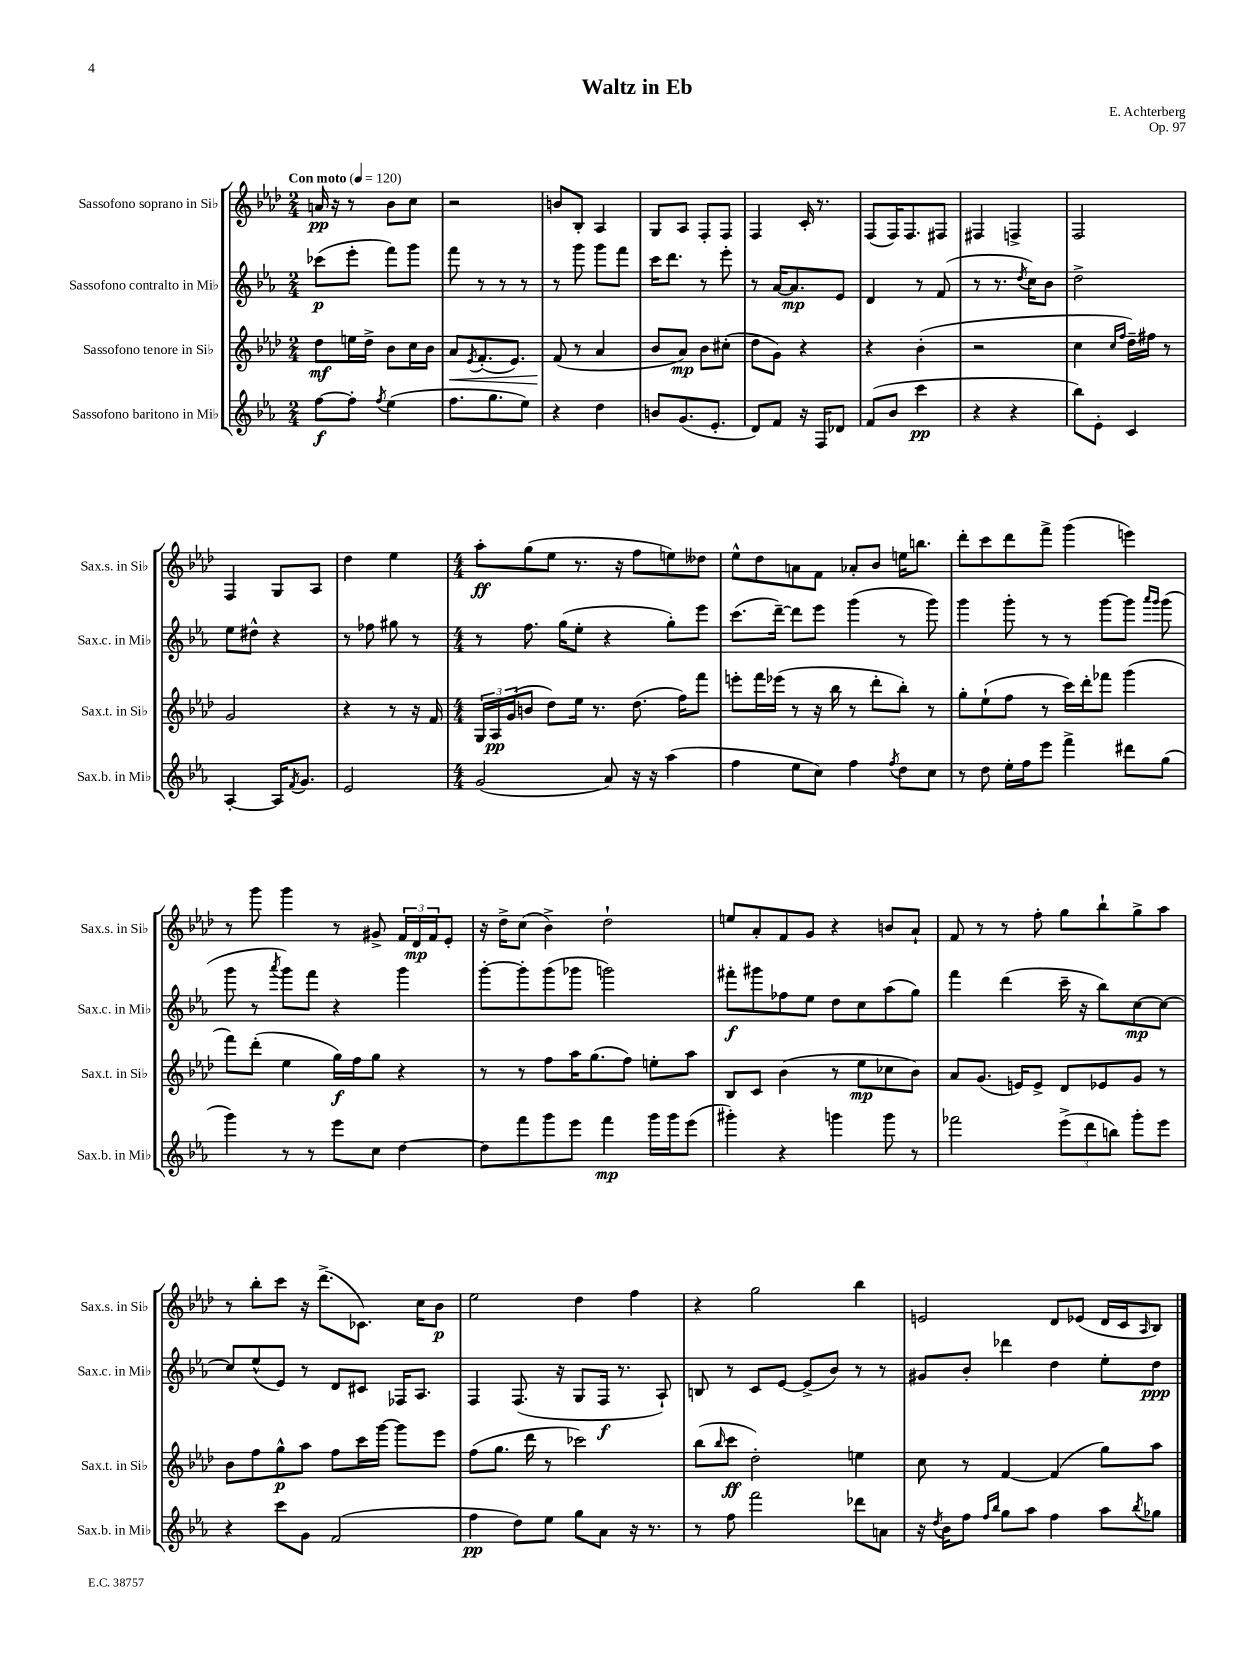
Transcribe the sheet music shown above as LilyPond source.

\header { title = "Waltz in Eb" composer = "E. Achterberg" opus = "Op. 97" }
<<
\new StaffGroup <<
\new Staff = "s0" \with { instrumentName = "Sassofono soprano in Sib" shortInstrumentName = "Sax.s. in Sib" } {
    \clef treble \key aes \major \numericTimeSignature \time 2/4 \tempo "Con moto" 4 = 120
    a'16\pp r16 r8 bes'8 c''8 |
    r2 |
    b'8 bes8-. aes4 |
    g8 aes8 f8-. f8 |
    f4 c'16-. r8. |
    f8( f16) f8. fis8 |
    fis4 f4-> |
    f2 |
    f4 g8 aes8 |
    des''4 ees''4 |
    \numericTimeSignature \time 4/4 aes''8-.\ff g''8( ees''8 r8. r16 f''8 e''8) deses''8 |
    ees''8-^ des''8 a'8 f'8 aes'8-. bes'8 e''16 b''8. |
    des'''8-. c'''8 des'''8 f'''8-> g'''4( e'''4) |
    r8 g'''8 g'''4 r8 gis'8-> \tuplet 3/2 { f'16 des'16\mp f'16 } ees'8-. |
    r16 des''16-> c''8( bes'4->) des''2-! |
    e''8 aes'8-. f'8 g'8 r4 b'8 aes'8-! |
    f'8 r8 r8 f''8-. g''8 bes''8-! g''8-> aes''8 |
    r8 bes''8-. c'''8 r16 des'''8.->( ces'8.) c''16 bes'8\p |
    ees''2 des''4 f''4 |
    r4 g''2 bes''4 |
    e'2 des'8 ees'8( des'16 c'16 \grace { aes16 } bes8) \bar "|." |
}
\new Staff = "s1" \with { instrumentName = "Sassofono contralto in Mib" shortInstrumentName = "Sax.c. in Mib" } {
    \clef treble \key ees \major \numericTimeSignature \time 2/4
    ces'''8\p( ees'''8-. f'''8) g'''8 |
    f'''8 r8 r8 r8 |
    r8 g'''8 g'''8 f'''8 |
    c'''16 d'''8. r8 ees'''8-. |
    r8 aes'16~ aes'8.\mp ees'8 |
    d'4 r8 f'8( |
    r8 r8. \acciaccatura { d''8 } c''16) bes'8 |
    d''2-> |
    ees''8 dis''8-^ r4 |
    r8 fes''8 gis''8 r8 |
    \numericTimeSignature \time 4/4 r8 f''8. g''16( ees''8-. r4 g''8-.) ees'''8 |
    c'''8.( d'''16~--) d'''8 ees'''8 g'''4( r8 g'''8) |
    g'''4 g'''8-. r8 r8 g'''8~ g'''8 \grace { aes'''16 g'''16 } g'''8( |
    g'''8 r8 \acciaccatura { aes'''8 } g'''8) f'''8 r4 g'''4 |
    g'''8~-. g'''8-. g'''8( ges'''8 g'''2) |
    fis'''8-.\f gis'''8 fes''8 ees''8 d''8 c''8 aes''8( g''8) |
    f'''4 d'''4( c'''16-- r16 bes''8) c''8~\mp c''8~ |
    c''8 ees''8-^( ees'8) r8 d'8 cis'8 fes16 aes8. |
    f4 f8.( r16 g8 f16\f r8. aes8-!) |
    b8 r8 c'8 ees'8~ ees'8->( bes'8) r8 r8 |
    gis'8 bes'8-. des'''4 d''4 ees''8-. d''8\ppp \bar "|." |
}
\new Staff = "s2" \with { instrumentName = "Sassofono tenore in Sib" shortInstrumentName = "Sax.t. in Sib" } {
    \clef treble \key aes \major \numericTimeSignature \time 2/4
    des''8\mf e''16 des''16-> bes'8 c''16 bes'16 |
    aes'8\< \acciaccatura { ees'8 } f'8.-.( ees'8.) |
    f'8\!( r8 aes'4 |
    bes'8 aes'8\mp) bes'8 cis''8-.( |
    des''8 g'8) r4 |
    r4 bes'4-.( |
    r2 |
    c''4 \grace { c''16 f''16 } des''16--) fis''16 r8 |
    g'2 |
    r4 r8 r16 f'16 |
    \numericTimeSignature \time 4/4 \tuplet 3/2 { g16 aes16\pp g'16( } b'8 des''8) ees''16 r8. des''8.( f''16) f'''8 |
    e'''8-. f'''16 ees'''16( r8 r16 bes''16 r8 des'''8-. bes''8-.) r8 |
    g''8-. ees''8-!( f''8 r8 c'''16) des'''16-. fes'''8 g'''4( |
    f'''8) des'''8-.( ees''4 g''16\f) f''16 g''8 r4 |
    r8 r8 f''8 aes''16 g''8.( f''8) e''8-. aes''8 |
    bes8 c'8 bes'4( r8 ees''8\mp ces''8 bes'8) |
    aes'8 g'8.( e'16) e'8-> des'8 ees'8 g'8 r8 |
    bes'8 f''8 g''8-^\p aes''8 f''8 c'''16 g'''16~ g'''8 ees'''8 |
    f''8( g''8. des'''16 r8 ces'''2) |
    bes''8( \grace { bes''16 } c'''8\ff des''2-.) e''4 |
    c''8 r8 f'4~ f'4( g''8) aes''8 \bar "|." |
}
\new Staff = "s3" \with { instrumentName = "Sassofono baritono in Mib" shortInstrumentName = "Sax.b. in Mib" } {
    \clef treble \key ees \major \numericTimeSignature \time 2/4
    f''8~\f f''8-. \acciaccatura { f''8 } ees''4( |
    f''8. g''8. ees''8) |
    r4 d''4 |
    b'8 g'8.( ees'8.-. |
    d'8) f'8 r16 f16 des'8 |
    f'8( bes'8 c'''4\pp |
    r4 r4 |
    bes''8) ees'8-. c'4 |
    aes4~-. aes16 \acciaccatura { f'8 } g'8. |
    ees'2 |
    \numericTimeSignature \time 4/4 g'2( aes'8) r16 r16 aes''4( |
    f''4 ees''8 c''8) f''4 \acciaccatura { f''8 } d''8 c''8 |
    r8 d''8 ees''16-. f''16 ees'''8 f'''4-> dis'''8 g''8( |
    g'''4) r8 r8 ees'''8 c''8 d''4~ |
    d''8 f'''8 g'''8 ees'''8 f'''4\mp g'''16 g'''16 ees'''8( |
    gis'''4-.) r4 g'''4 g'''8 r8 |
    fes'''2 \tuplet 3/2 { ees'''8->( d'''8 b''8) } g'''8-. ees'''8 |
    r4 c'''8 g'8 f'2( |
    f''4\pp d''8) ees''8 g''8 aes'8 r16 r8. |
    r8 f''8 f'''2 des'''8 a'8 |
    r16 \acciaccatura { d''8 } bes'16 f''8 \grace { f''16 bes''16 } g''8 aes''8 f''4 aes''8 \acciaccatura { bes''8 } ges''8 \bar "|." |
}
>>
>>
\layout { \context { \Score \remove "Bar_number_engraver" } }
